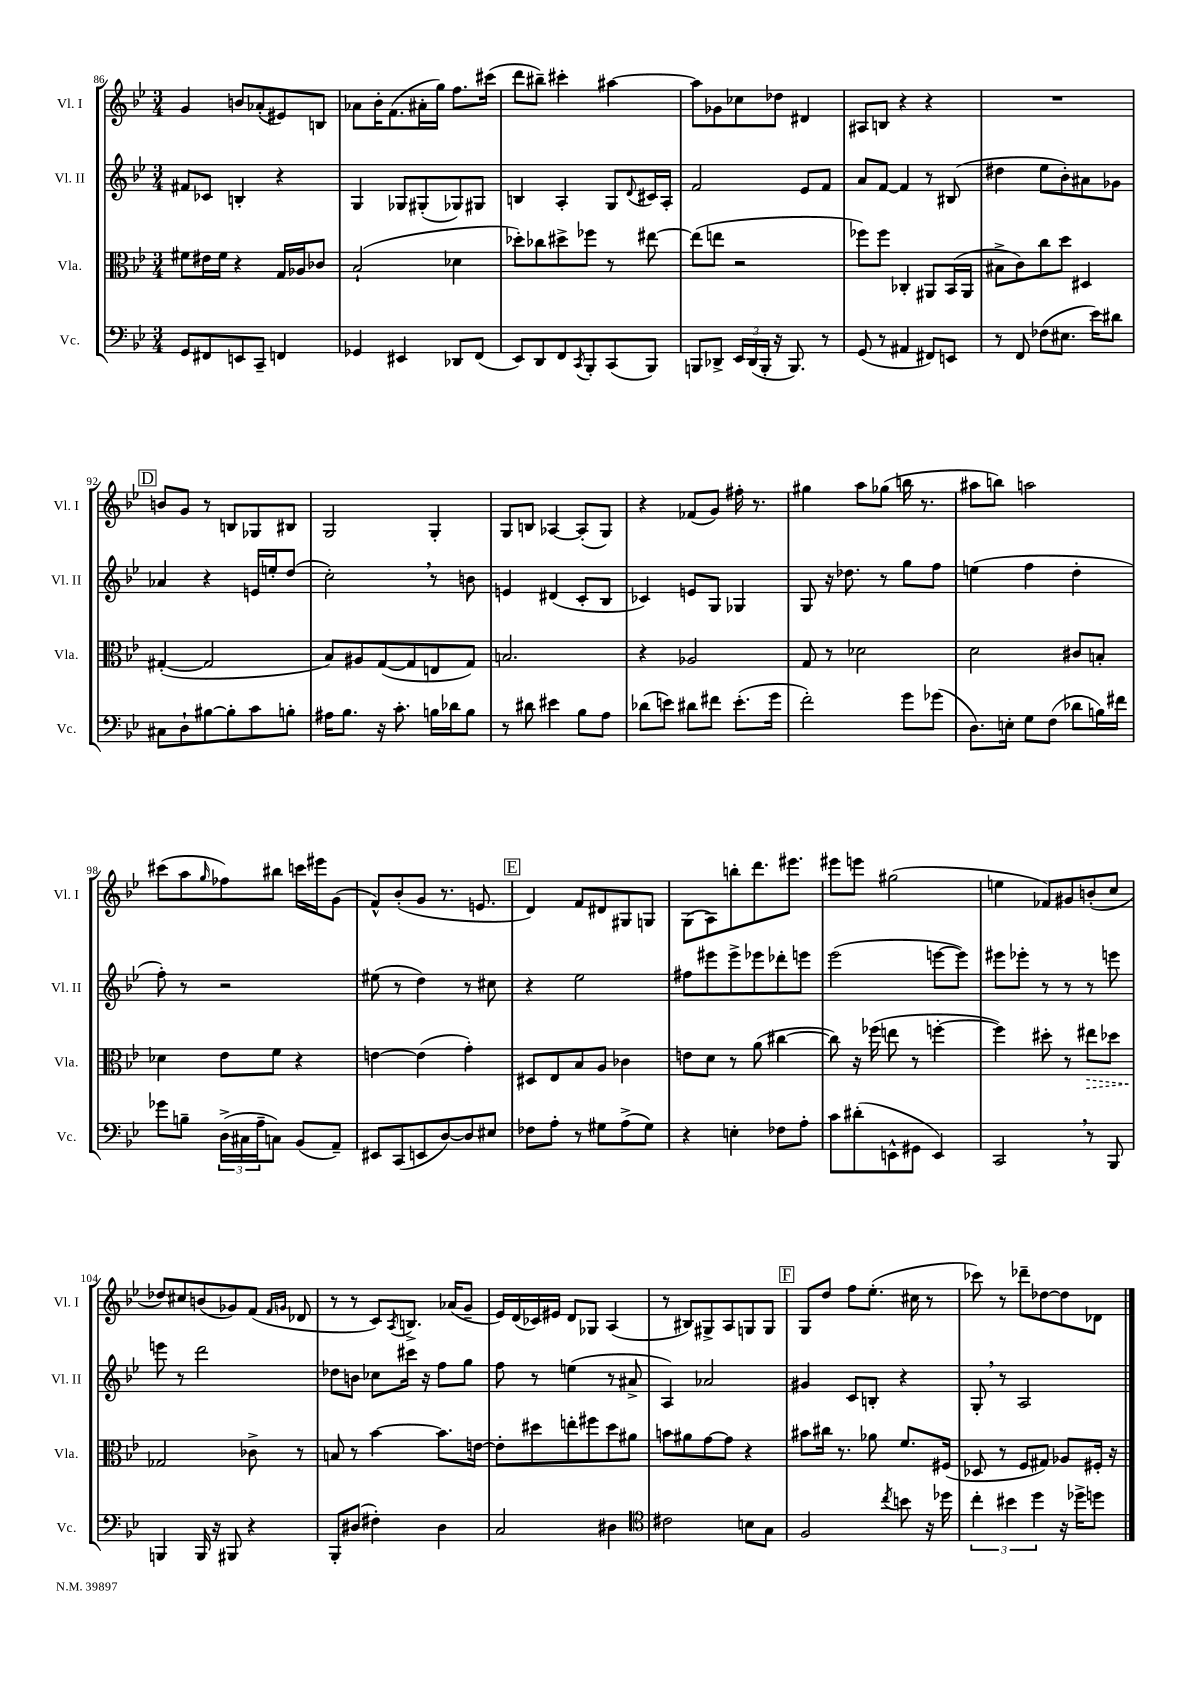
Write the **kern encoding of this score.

**kern	**kern	**dynam	**kern	**kern
*part4	*part3	*part3	*part2	*part1
*staff4	*staff3	*staff3	*staff2	*staff1
*I"Vc.	*I"Vla.	*	*I"Vl. II	*I"Vl. I
*I'Vc.	*I'Vla.	*	*I'Vl. II	*I'Vl. I
*clefF4	*clefC3	*	*clefG2	*clefG2
*k[b-e-]	*k[b-e-]	*	*k[b-e-]	*k[b-e-]
*M3/4	*M3/4	*	*M3/4	*M3/4
=86	=86	=86	=86	=86
8GG/L	8f#X\L	.	8f#X/L	4g/
8FF#X/	16e#X\L	.	8c-X/J	.
.	16f#\JJ	.	.	.
8EEn/	4r	.	4Bn'/	8bn/L
8CC~/J	.	.	.	(8a-X'/
4FFn/	16G/LL	.	4r	8e#X/)
.	16A-X/J	.	.	.
.	8c-X/J	.	.	8Bn/J
=87	=87	=87	=87	=87
4GG-X/	(2B-`/	.	4G/	8a-X\L
.	.	.	.	16b-'\K
.	.	.	.	(8.f\
4EE#X/	.	.	8G-X/L	.
.	.	.	(8G#X'/	16a#X'\L
.	.	.	.	16gg\JJ)
8DD-X/L	4d-X\	.	8G-X/)	8.ff\L
(8FF/J	.	.	8G#X/J	.
.	.	.	.	(16ccc#X\Jk
=88	=88	=88	=88	=88
8EE-/L)	8dd-X'\L)	.	4Bn/	8ddd\L
8DD/	8cc-X\	.	.	8bb#X~\J)
8FF/	8dd#X^\	.	4A'/	4ccc#X'\
8qCC/	.	.	.	.
8BBB-'/	8ff-X\J	.	.	.
(8CC/	8r	.	8G/L	[4aa#X\
.	.	.	8qqd/	.
8BBB-/J)	[8ee#X\	.	16c#X/L	.
.	.	.	16A'/JJ	.
=89	=89	=89	=89	=89
8BBBn/L	(8ee#\L]	.	2f/	8aa#\L]
8DD-X^/J	8een\J	.	.	8g-X\
24EE-/LL	2r	.	.	8cc-X\
(24DD-/	.	.	.	.
24BBB'/JJ	.	.	.	.
16r	.	.	.	8dd-X\J
8.BBB/)	.	.	.	.
.	.	.	8e-/L	4d#X/
8r	.	.	8f/J	.
=90	=90	=90	=90	=90
(8GG/	8ff-X\L)	.	8a/L	8A#X/L
8r	8ff-\J	.	[8f/J	8Bn/J
4AA#X/	4C-X'/	.	4f/]	4r
8FF#X/L)	8AA#X/L	.	8r	4r
8EEn/J	(16BB-/L	.	(8B#X/	.
.	16AA#/JJ	.	.	.
=91	=91	=91	=91	=91
8r	8B#X^\L	.	4dd#X\	2.r
8FF/	8c\)	.	.	.
(8F-X\L	8cc\	.	8ee-\L	.
8.E#X\J	8dd\J	.	8b-'\)	.
.	4D#X/	.	8a#X\	.
16e-\KL)	.	.	.	.
8d#X\J	.	.	8g-X\J	.
!!LO:LB:g=z
!!LO:REH:place=s1:t=D
=92	=92	=92	=92	=92
8C#X\L	([4G#X'/	.	4a-X/	8bn/L
8D`\	.	.	.	8g/J
[8B#X\	2G#/]	.	4r	8r
8B#'\]	.	.	.	8Bn/L
8c\	.	.	16en/LL	8G-X/
.	.	.	16een'/J	.
8Bn'\J	.	.	(8dd/J	8B#X/J
=93	=93	=93	=93	=93
16A#X\KL	8B-/L)	.	2cc',\)	2G/
8.B-\J	.	.	.	.
.	8A#X/	.	.	.
16r	([8G/	.	.	.
8.c'\	.	.	.	.
.	8G/]	.	.	.
16Bn\LL	8En/	.	8r	4G'/
16d-X\J	.	.	.	.
8B\J	8G/J)	.	8bn\	.
=94	=94	=94	=94	=94
8r	2.Bn/	.	4en/	8G/L
8d#X\	.	.	.	8Bn/J
4e#X\	.	.	(4d#X/	[4A-X/
8B-\L	.	.	8c'/L	(8A-'/L]
8A\J	.	.	8B-/J	8G/J)
=95	=95	=95	=95	=95
(8d-X\L	4r	.	4c-X/)	4r
8en\J)	.	.	.	.
8d#X\L	2A-X/	.	8en/L	(8f-X/L
8f#X\J	.	.	8G/J	8g/J)
(8.e'\L	.	.	4G-X/	16ff#X'\
.	.	.	.	8.r
16g\Jk	.	.	.	.
=96	=96	=96	=96	=96
2f'\)	8G/	.	8G/	4gg#X\
.	8r	.	16r	.
.	.	.	8.dd-X\	.
.	2d-X\	.	.	8aa\L
.	.	.	8r	(8gg-X\J
8g\L	.	.	8gg\L	16bbn\
.	.	.	.	8.r
(8g-X\J	.	.	8ff\J	.
=97	=97	=97	=97	=97
8.D\L)	2d\	.	(4een\	8aa#X\L
.	.	.	.	8bbn\J)
16En'\Jk	.	.	.	.
8G\L	.	.	4ff\	2aan\
(8F\J	.	.	.	.
8d-X\L	8c#X/L	.	4dd'\	.
16Bn\L)	8Bn'/J	.	.	.
16f#X\JJ	.	.	.	.
!!LO:LB:g=z
=98	=98	=98	=98	=98
8g-X\L	4d-X\	.	8ff'\)	(8ccc#X\L
8Bn~\J	.	.	8r	8aa\
.	.	.	.	16qqgg/
(24D^\LL	8e-\L	.	2r	8ff-X\)
24C#X\	.	.	.	.
24A~\J	.	.	.	.
8Cn\J)	8f\J	.	.	8bb#X\J
(8BB-/L	4r	.	.	16cccn\LL
.	.	.	.	16eee#X\J
8AA~/J)	.	.	.	(8g\J
=99	=99	=99	=99	=99
8EE#X/L	[4en\	.	(8ee#X\	8f^^/L)
(8CC/	.	.	8r	(8b-'/
8EEn/	(4e\]	.	4dd\)	8g/J
[8D/)	.	.	.	8.r
8D/]	4g'\)	.	8r	.
.	.	.	.	8.en/
8E#X/J	.	.	8cc#X\	.
!!LO:REH:place=s1:t=E
=100	=100	=100	=100	=100
8F-X\L	8D#X/L	.	4r	4d/)
8A'\J	8E-/	.	.	.
8r	8B-/	.	2ee-\	8f/L
8G#X\L	8A/J	.	.	8d#X/
(8A^\	4c-X\	.	.	8G#X/
8G#\J)	.	.	.	8Gn/J
=101	=101	=101	=101	=101
4r	8en\L	.	8ff#X\L	(8G\L
.	8d\J	.	8eee#X\	8A\)
4En'\	8r	.	8eee#^\	8bbn'\
.	(8a\	.	8eee-X\	8.ddd\
8F-X\L	[4cc#X\	.	8ddd-X'\	.
.	.	.	.	8.eee#X\J
8A'\J	.	.	8eeen\J	.
=102	=102	=102	=102	=102
8c\L	8cc#\])	.	(2eee-\	8eee#X\L
(8d#X'\	16r	.	.	8eeen\J
.	(16ff-X\	.	.	.
8EEn^^\	8een\	.	.	(2gg#X\
8GG#X\J	8r	.	.	.
4EE/)	[4ffn'\	.	[8eeen\L	.
.	.	.	8eee\J])	.
=103	=103	=103	=103	=103
2CC,/	4ff\])	.	8eee#X\L	4een\
.	.	.	8eee-X'\J	.
.	8dd#X'\	.	8r	8f-X/L)
.	8r	.	8r	8g#X/
!	!	!LO:HP:b	!	!
8r	8ee#X\L	>	8r	(8bn'/
8BBB-/	8dd-X\J	.	8eeen\	8cc/J
!!LO:LB:g=z
=104	=104	=104	=104	=104
4BBBn/	2G-X/	.	8eeen\	8dd-X/L)
.	.	.	8r	8cc#X/
16BBB/	.	.	2ddd\	(8bn/
16r	.	.	.	.
8BBB#X/	.	.	.	8g-X/)
4r	8c-X^\	]	.	(8f/J
.	.	.	.	16qqf/LL
.	.	.	.	16qqgn/JJ
.	8r	.	.	8d-X/
=105	=105	=105	=105	=105
8BBB-'/L	8Bn/	.	8dd-X\L	8r
(8D#X/J	8r	.	8bn\J	8r
4F#X'\)	[4b-\	.	8cc-X\L	8c/L)
.	.	.	.	8qA/
.	.	.	16ccc#X\Jk	8.Bn^/J
.	.	.	16r	.
4D#\	8.b-\L]	.	8ff\L	.
.	.	.	.	(16a-X/KL
.	.	.	8gg\J	8g~/J
.	[16en\Jk	.	.	.
=106	=106	=106	=106	=106
2C/	8e'\L]	.	8ff\	16e-/LL)
.	.	.	.	(16d/
.	8dd#X\	.	8r	16c-X/)
.	.	.	.	16e#X/JJ
.	8een'\	.	(4een\	8d/L
.	8ff#X\	.	.	8G-X/J
4D#X\	8dd#\	.	8r	(4A/
.	8a#X\J	.	8a#X^/	.
=107	=107	=107	=107	=107
*clefC4	*	*	*	*
2c#X\	8bn\L	.	4A/)	8r
.	8a#X\	.	.	8B#X/L)
.	[8g\	.	2a-X/	8G#X^/
.	8g\J]	.	.	8A/
8Bn\L	4r	.	.	8Gn/
8G\J	.	.	.	8G/J
!!LO:REH:place=s1:t=F
=108	=108	=108	=108	=108
2F/	8b#X\L	.	4g#X/	8G/L
.	16cc#X\Jk	.	.	8dd/J
.	8.r	.	.	.
.	.	.	8c/L	8ff\L
.	8a-X\	.	8Bn'/J	(8.ee-'\J
8qcc/	.	.	.	.
8bn\	8.f/L	.	4r	.
.	.	.	.	16cc#X\
16r	.	.	.	8r
16dd-X\	(16F#X/Jk	.	.	.
=109	=109	=109	=109	=109
6cc'\	8D-X/	.	8G',/	8ccc-X\)
.	8r	.	8r	8r
6b#X\	.	.	.	.
.	8F/L	.	2A/	8ddd-X~\L
6dd\	.	.	.	.
.	8G#X/J)	.	.	[8dd-X\
16r	8A-X/L	.	.	8dd-\]
16dd-X^\KL	.	.	.	.
8ddn\J	16F#X'/Jk	.	.	8d-X\J
.	16r	.	.	.
==	==	==	==	==
*-	*-	*-	*-	*-
